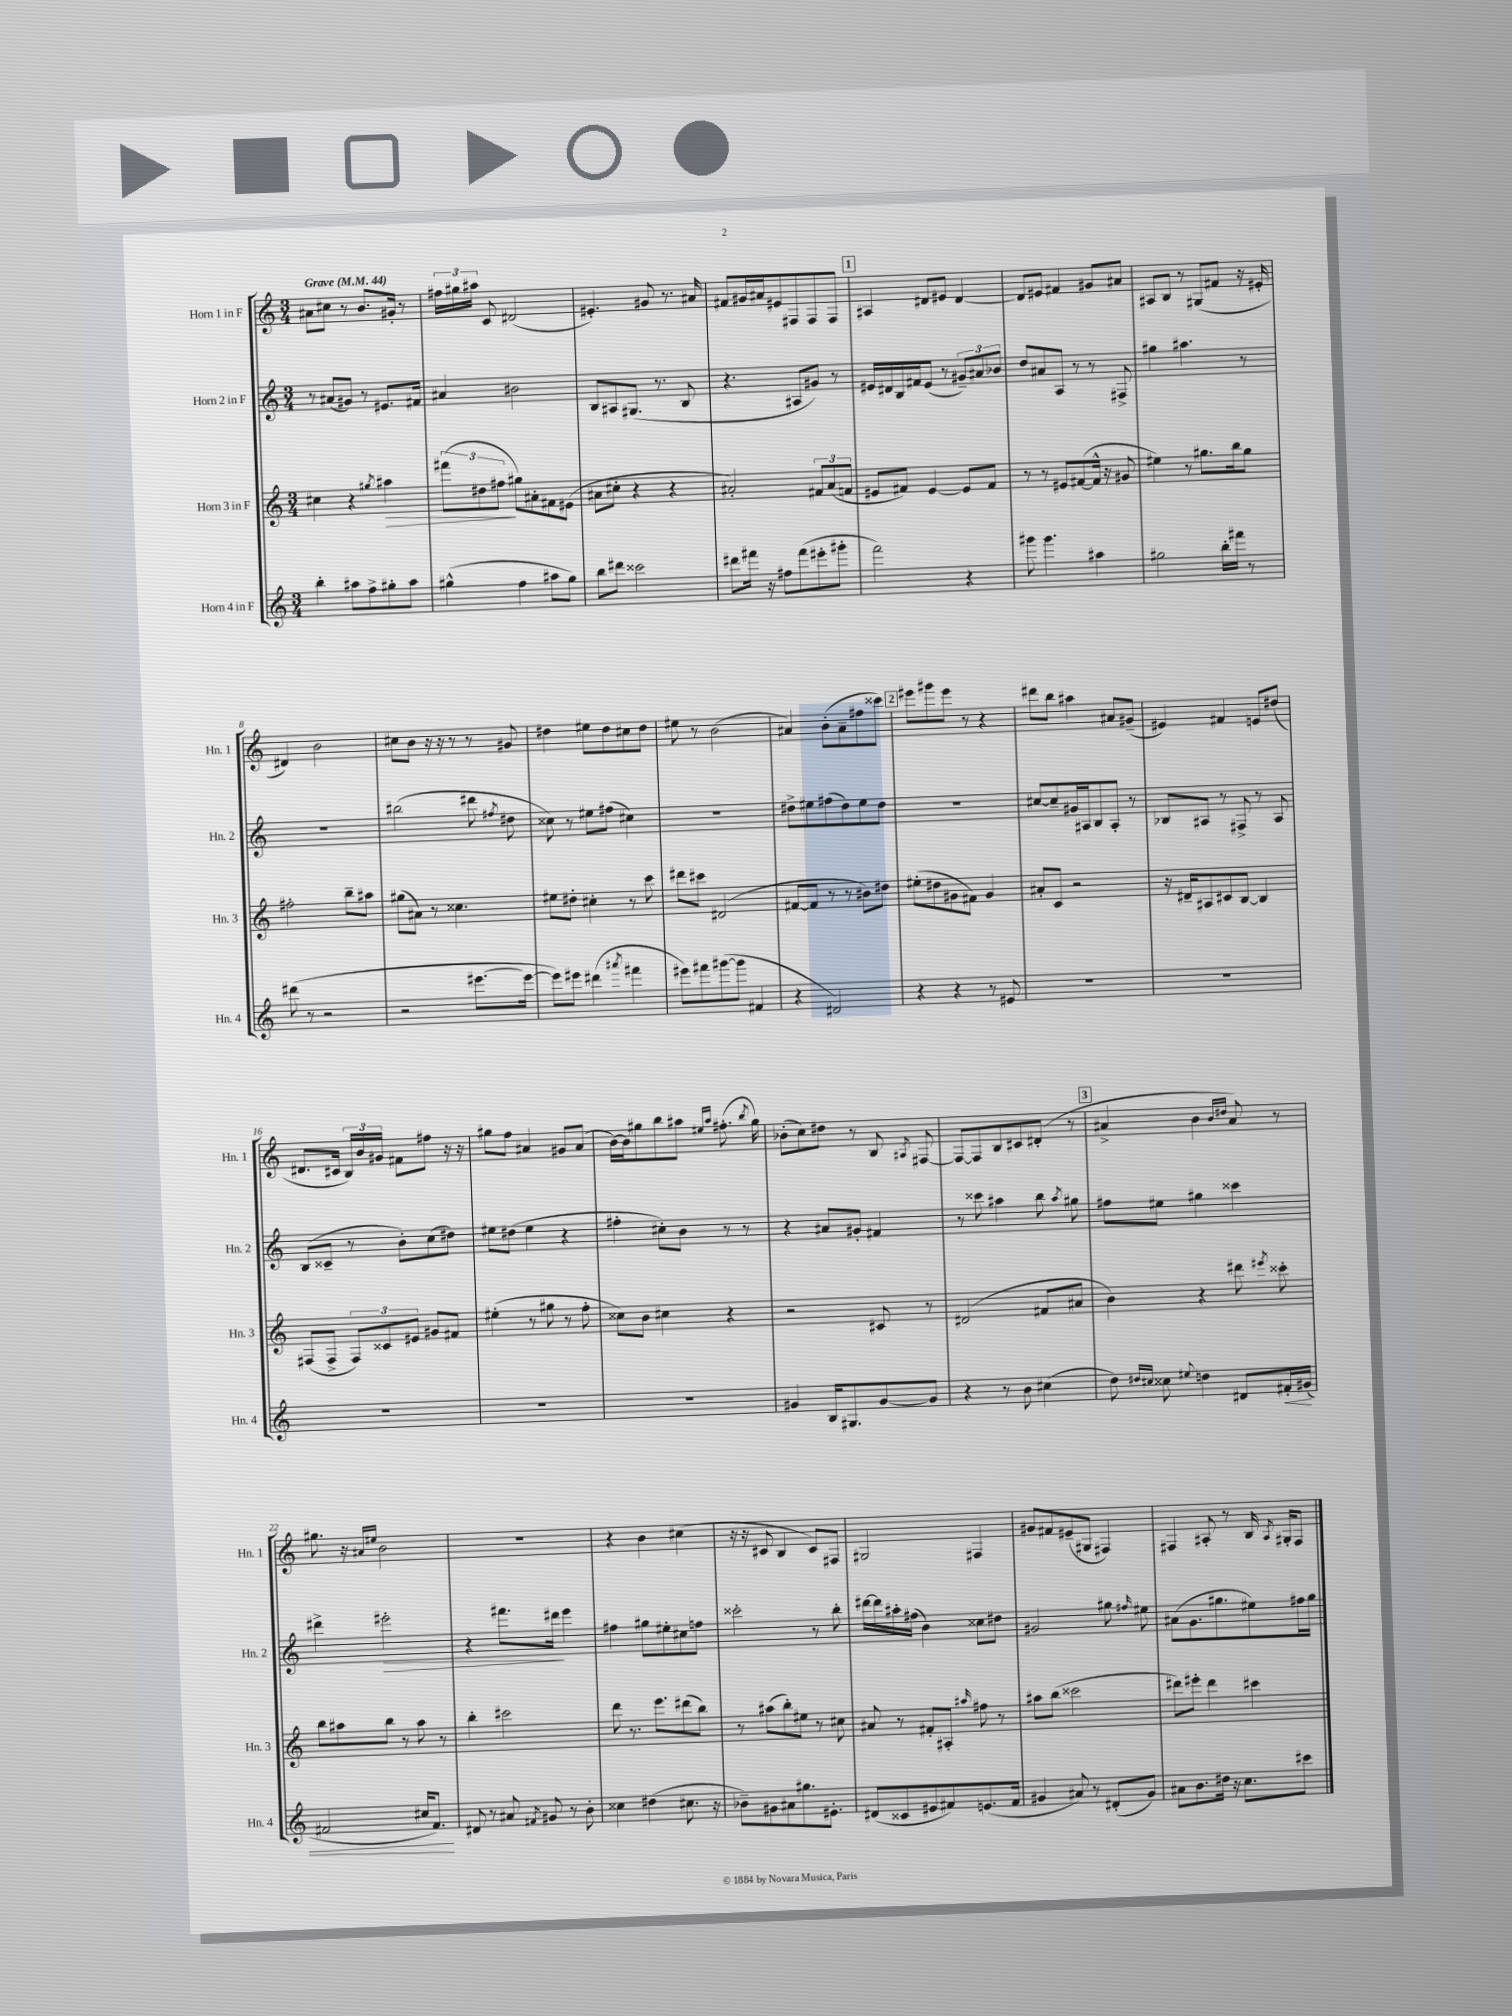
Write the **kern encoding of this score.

**kern	**kern	**kern	**kern
*staff4	*staff3	*staff2	*staff1
*clefG2	*clefG2	*clefG2	*clefG2
*k[]	*k[]	*k[]	*k[]
*M3/4	*M3/4	*M3/4	*M3/4
*MM44	*MM44	*MM44	*MM44
4bb'\	4cc#\	8r	8a#\L
.	.	(8a#/L	8cc#\J
8aa#\L	4r	8g#/J)	8r
8ff^\	.	8r	8.b/L
.	8qgg#/	.	.
8gg#'\	4aa#\	8.e#/L	.
.	.	.	16g#'/Jk
8aa#\J	.	.	8r
.	.	16f#/Jk	.
=	=	=	=
(4gg#^^\	(12fff#\L	4a#/	24ff#\LL
.	.	.	24gg#\
.	12dd#\	.	24aa#\JJ
.	.	.	8c/
.	12ff#\J	.	.
4ff\	8gg#\L)	2b#\	(2d#/
.	8a#'\	.	.
8aa#\L	8f#\	.	.
8gg#\J)	(8e#\J	.	.
=	=	=	=
8bb\L	8a#\L	8B/L	4.e#'/)
8ddd#\J	8cc#'\J	8A#/	.
2ccc##\	4r	(8.G#/J	.
.	.	.	8g#/
.	.	8.r	.
.	4r	.	8.r
.	.	8B/	.
.	.	.	16a#/
=	=	=	=
8ddd#\L	2a#'/)	4.r	8f#/L
16fff#\Jk	.	.	16g#/L
16r	.	.	16a#/J
8ff#\L	.	.	8e#/
(8fff#\	.	8A#/L	8F#/
8eee#'\	12f#/L	8g#/J)	8F#/
.	(12a#/	.	.
8ggg#'\J	.	8r	8F#/J
.	12f/J	.	.
=	=	=	=
2fff\)	8e#/L	16e#/LL	4A#/
.	.	16d#/	.
.	8f#/J)	16B/	.
.	.	16f#/J	.
.	[4e#/	(8e#/J	8d#/L
.	.	8r	8e#/J
4r	8e#/]L	12g#~/L)	[4d#/
.	.	12a#/	.
.	8f#/J	.	.
.	.	12b-/J	.
=	=	=	=
8ggg#\	8r	8dd/L	8d#/]L
4.ggg#\	8r	8a#/	8e#/J
.	8e#/L	8A/J	4f#/
.	([8f#/	8r	.
4aa#\	16f#^^/]Jk	8r	8g#/L
.	16r	.	.
.	8g#/	8F#^/	8a#/J
=	=	=	=
2gg#\	4ee#\)	4gg#\	8A#/L
.	.	.	8B/J
.	8r	4.aa#\	8r
.	8.gg#\L	.	(8G#/L
16bb'\LL	.	.	8f#/J
16fff#\JJ	16bb\k	.	.
8r	8gg#\J	8r	16r
.	.	.	16e#'/
=	=	=	=
(8ddd#\	2ff#'\	2.r	4d#/)
8r	.	.	.
2r	.	.	2b\
.	8bb~\L	.	.
.	8aa#\J	.	.
=	=	=	=
2r	(8gg#\L	(2bb#\	8cc#\L
.	8a#\J)	.	8b\J
.	8r	.	16r
.	.	.	16r
.	4.cc##\	.	8r
[8.eee#\L	.	8ddd#\	8r
.	.	8qff#/	.
.	.	8dd#\	8g#/
16eee#\_Jk	.	.	.
=	=	=	=
8eee#\]L)	8ee#\L	8cc##\)	4dd#\
8eee#\J	8dd#'\J	8r	.
(4ddd#\	4cc#'\	8ee#\L	8ee#\L
.	.	(8ff#\J	8dd#\
8qaaa#/	.	.	.
4fff#\	8r	4cc#\)	8cc#\
.	8ccc\	.	8dd#\J
=	=	=	=
8eee#\L)	8ddd#\L	2.r	8ee#\
8fff#\	8ccc#\J	.	8r
([8ggg#\	(2d#/	.	(2b\
8ggg#\]J	.	.	.
4f#/	.	.	.
=	=	=	=
4r	[8f#/L	8dd#^\L	4a#/)
.	8f#/]J	8ee#\	.
2d#/)	8r	(8ff#\	(8b'\L
.	8r	8dd#\)	8a#~\
.	8b#\L)	8ee#\	8ff#\
.	8dd#\J	8dd#\J	8ccc##\J)
=	=	=	=
4r	(8ee#'\L	2.r	8eee#\L
.	8dd#\	.	8ggg#\
4r	8g#\	.	8eee#\J
.	8f#\J)	.	8r
8r	4g#/	.	4r
8e#/	.	.	.
=	=	=	=
2.r	8a#'/L	[8cc#/L	8ddd#\L
.	8c/J	8cc#~/]	8bb\J
.	2r	16g#/L	4aa#\
.	.	16A#/J	.
.	.	8B/	.
.	.	8A#'/J	8a#/L
.	.	8r	(8g#~/J
=	=	=	=
2.r	16r	8B-/L	4e#/)
.	16d#~/LK	.	.
.	8A#/	8A#/J	.
.	8c#/	8r	4f#/
.	[8B/J	8F#^/	.
.	4B/]	8r	8e/L
.	.	8A#/	(8dd#/J
=	=	=	=
2.r	(8F#/L	(8B/L	8.d#/L
.	8F#^/J	8c##~/J	.
.	.	.	16c#/Jk
.	12F#/L)	8r	24B/LL)
.	.	.	24b/
.	12c##/	.	24g#/JJ
.	.	8b'\L)	8f#\L
.	12e#/J	.	.
.	8g#/L	(8cc\	8ff#\J
.	8f#/J	8dd#\J)	16r
.	.	.	16r
=	=	=	=
2.r	(4ee#'\	8ee#\L	8gg#\L
.	.	(8dd#\J	8ff\J
.	8r	4ee#\	4a#/
.	8gg#\	.	.
.	8r	4r	8g#/L
.	8ff'\	.	(8a#/J
=	=	=	=
2.r	8cc##\L)	4ff#'\	[16b\LL)
.	.	.	16b\]J
.	8b\J	.	8gg#\
.	4cc#\	8cc#'\L)	8bb\
.	.	8b\J	8aa#\J
.	.	.	16qqee#/LL
.	.	.	16qqaa#/JJ
.	4r	8r	(8.ff#'\
.	.	8r	.
.	.	.	8qbb/
.	.	.	16gg#\)
=	=	=	=
4g#/	2r	4r	(8b-'\L
.	.	.	8cc\)
16B/LK	.	8a#/L	8dd#\J
8.G#/	.	.	.
.	.	8g#'/J	8r
[8g#/	8c#/	4f#/	8B/
.	.	.	8qA#/
8g#/]J	8r	.	[8F#/
=	=	=	=
4r	(2d#/	8r	8F#/_L
.	.	8ccc##\	8F#/]
8r	.	4aa#\	8B/
8b\	.	.	8c#/
(4cc#\	8f#/L	8bb\	(8d#'/J
.	.	8qaa#/	.
.	8a#/J	8gg#\	8r
=	=	=	=
8dd\)	4b\)	8ff#\L	4a#^/
16qqdd#/LL	.	.	.
16qqcc#/JJ	.	.	.
8cc##\	.	8ee#\J	.
8qqee#/	.	.	.
4dd\	4r	4gg#\	4b\
.	.	.	16qqb/LL
.	.	.	16qqdd#/JJ
8d#/L	8ddd#\	4ccc##\	8a#/)
.	8qeee#/	.	.
16f#'/L	8ccc##'\	.	8r
(16g#/JJ	.	.	.
=	=	=	=
2f#/	8bb\L	4ddd#^\	8.gg#\
.	8aa#\	.	.
.	.	.	16r
.	.	.	16qqa#/LL
.	.	.	16qqee#/JJ
.	8bb\J	2eee#'\	2b\
.	8r	.	.
16cc#/LK	8aa#\	.	.
8.f#/J)	.	.	.
.	8r	.	.
=	=	=	=
8d#/	4bb'\	4r	2.r
8r	.	.	.
8a#/	2ccc#\	8.fff#\L	.
8qf#/	.	.	.
8g#/	.	.	.
.	.	16ddd#\Jk	.
8r	.	4eee\	.
8b'\	.	.	.
=	=	=	=
4cc##\	8ddd\	4ff#\	4r
.	8.r	.	.
(4dd#\	.	8gg#\L	4b\
.	8.eee\L	.	.
.	.	8ee#'\	.
8.cc#\	(8ddd#\	8cc#\	(4cc#\
.	8bb\J)	8ff\J	.
16r	.	.	.
=	=	=	=
8b-~\L)	8r	2ccc##'\	16r
.	.	.	16r
8g#\	(8aa#\L	.	8c#/
8a#\	8bb'\)	.	4B/
8.gg#\	8ee#\J	.	.
.	8r	8r	8c#/L)
8.e#'\J	.	.	.
.	8cc#\	8bb'\	8F#/J
=	=	=	=
(8d#/L	8a#/	[16ddd#\LL	2G#/
.	.	16ddd#\]	.
8c##/	8r	16aa#'\	.
.	.	(16ff#\JJ	.
8e#/	8f#'/L	4b\)	.
8f#/)	8A#'/J	.	.
.	16qqaa#/	.	.
(8.e/	8ff#\	8cc##\L	4F#/
.	8r	8dd#\J	.
16f#/Jk	.	.	.
=	=	=	=
4g#/	8aa#\L	2g#/	8g#/L
.	(8bb\J	.	8f#/
8a#/)	2ccc##\	.	(8e#~/
8r	.	.	8G#/J
(8d#'/L	.	8gg#\	4F#/)
.	.	16qqff#/	.
8g#/J)	.	8ee#\	.
=	=	=	=
8a#\L	8ddd#\L)	(8a#\L	4F#/
8.b\	8eee#'\J	8.g\	.
.	4ddd#\	.	8A#'/
16dd#\Jk	.	8.gg#\	.
16r	.	.	8r
8.cc\L	.	.	.
.	4ccc#\	8ee#\)	16B/
.	.	.	8qA#/
.	.	.	16G#'/LK
8ccc#\J	.	16ff#\L	8F#/J
.	.	16gg#\JJ	.
==	==	==	==
*-	*-	*-	*-
